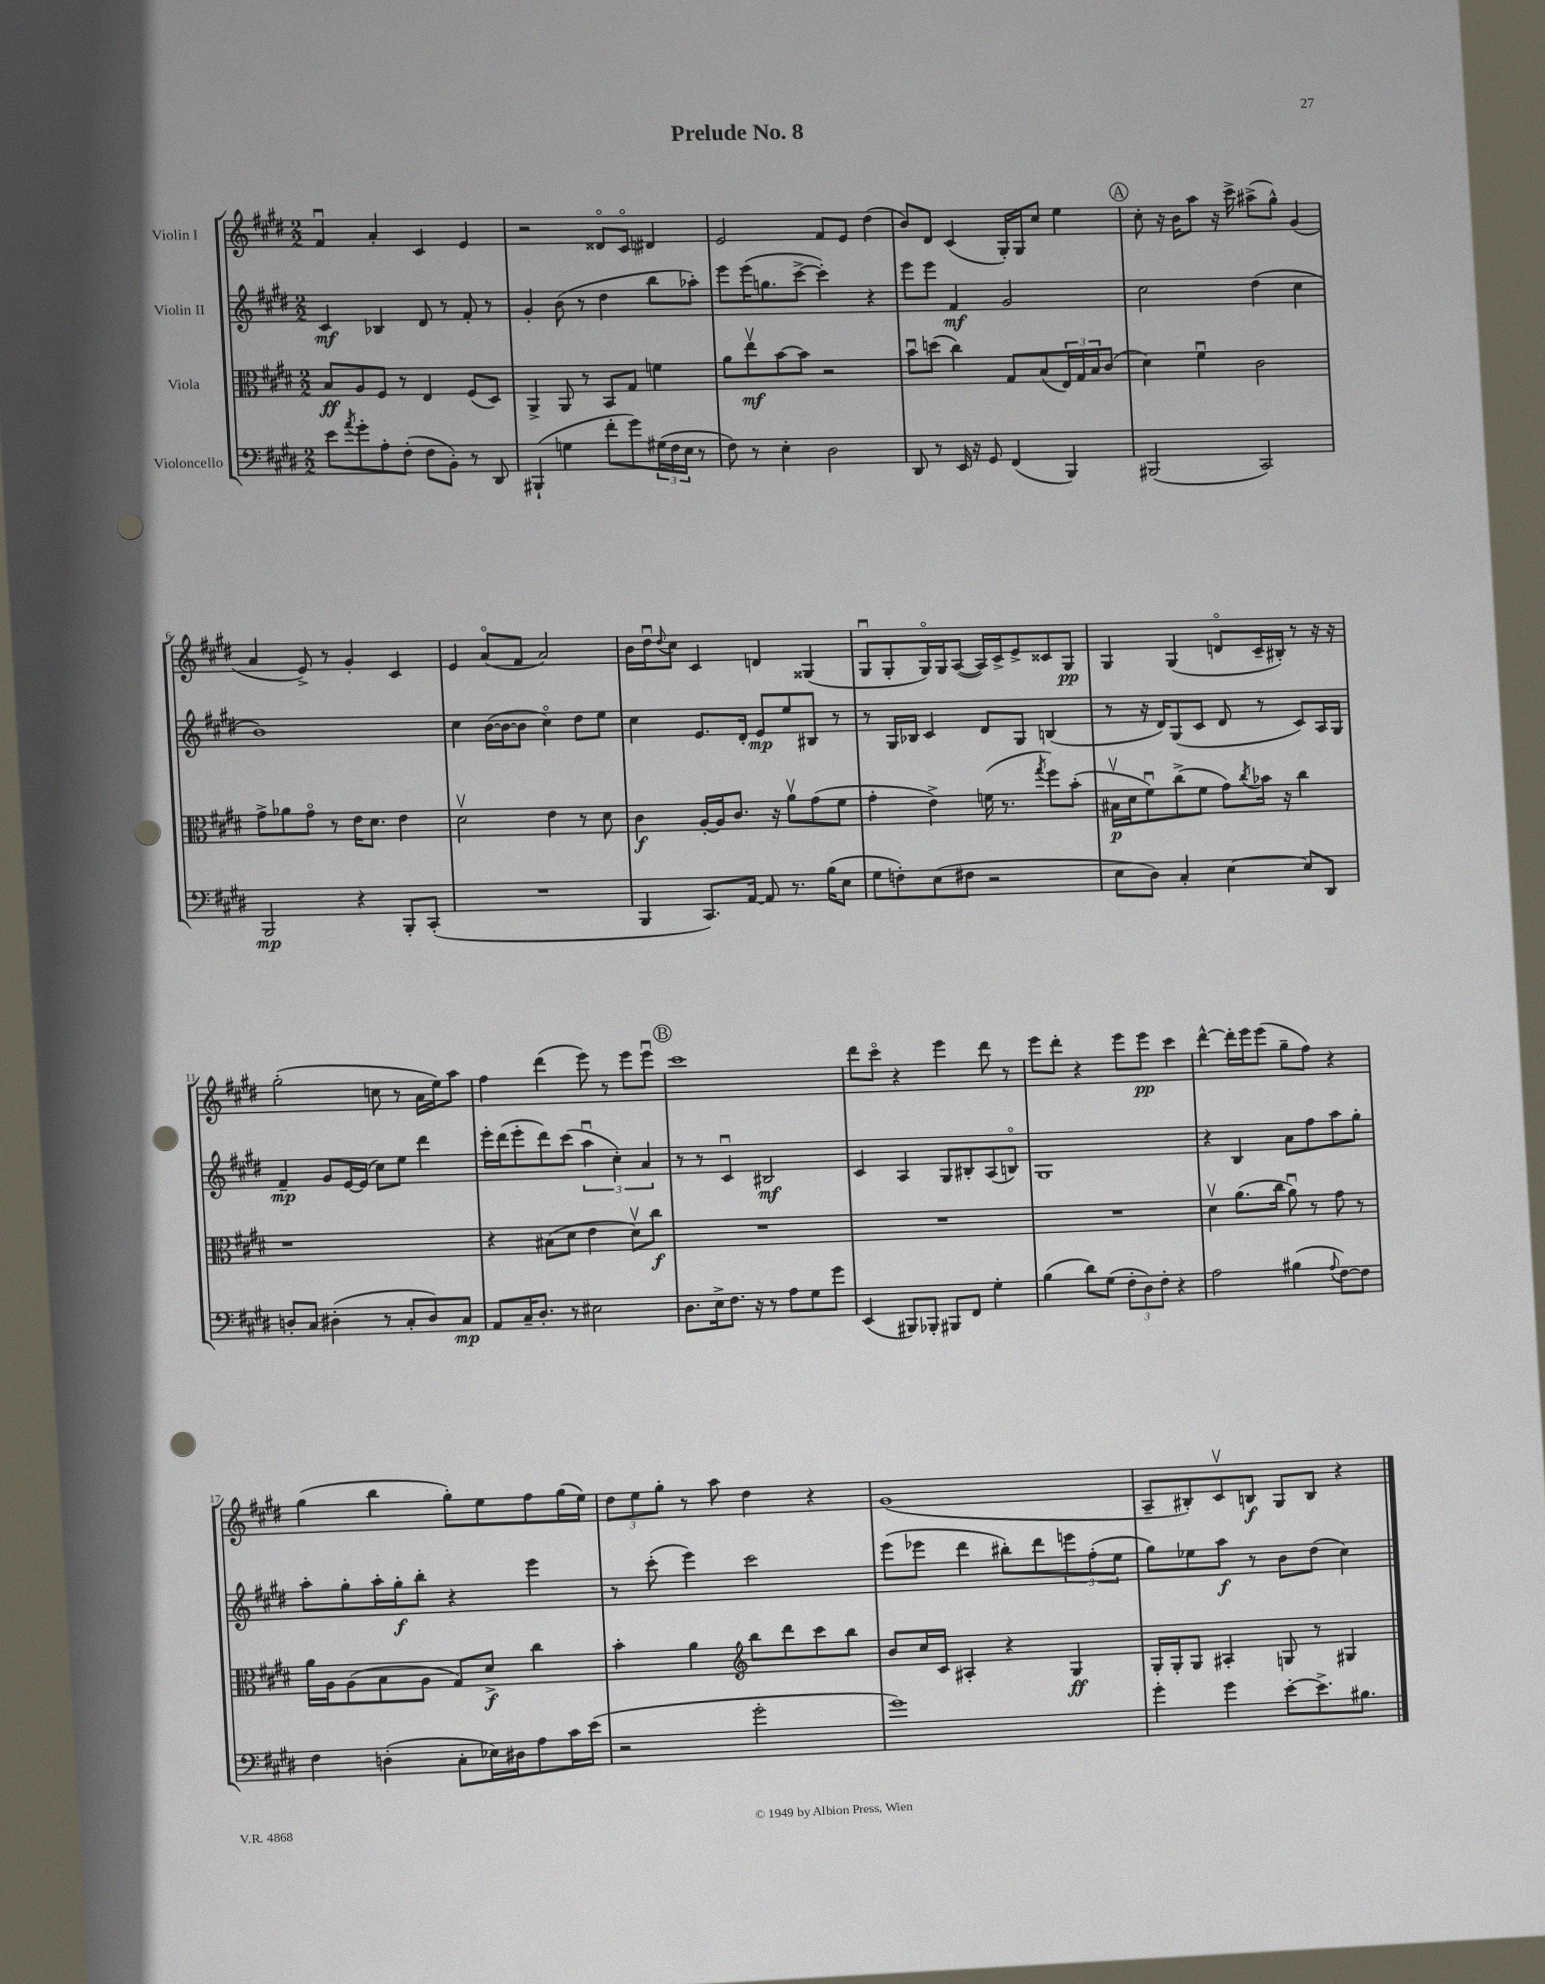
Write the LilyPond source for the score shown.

\header { title = "Prelude No. 8" }
<<
\new StaffGroup <<
\new Staff = "s0" \with { instrumentName = "Violin I" } {
    \clef treble \key e \major \numericTimeSignature \time 2/2
    fis'4\downbow a'4-. cis'4 e'4 |
    r2 disis'8\flageolet cis'8\flageolet dis'4 |
    e'2 fis'8 e'8 dis''4( |
    b'8) dis'8 cis'4( gis16-.) gis16 cis''8 e''4 |
    \mark \markup { \circle "A" } cis''8-. r16 b'16 a''8 r16 cis'''16-> ais''8->( gis''8-^) gis'4( |
    a'4 e'8->) r8 gis'4-. cis'4 |
    e'4 a'8\flageolet( fis'8 a'2) |
    b'16 dis''16\downbow \appoggiatura { dis''8 } cis''8 cis'4 d'4 gisis4( |
    gis8\downbow gis8-. gis16\flageolet) gis16 a8~( a16) cis'16-> e'8-> cisis'8 gis8\pp |
    gis4 gis4( d'8\flageolet cis'16-- bis16-.) r8 r16 r16 |
    gis''2-.( c''8 r8 a'16 e''16) a''8 |
    fis''4 dis'''4( e'''8) r8 e'''8 e'''8\downbow |
    \mark \markup { \circle "B" } cis'''1 |
    dis'''8 cis'''8\flageolet r4 e'''4 dis'''8 r8 |
    e'''8 dis'''8-. r4 e'''8 e'''8\pp cis'''4 |
    dis'''4~-^ dis'''16-. e'''16 e'''8( gis''8-- fis''8) r4 |
    gis''4( b''4 gis''8-.) e''8 fis''8 gis''16( e''16) |
    \tuplet 3/2 { dis''8 e''8 gis''8-. } r8 a''8 dis''4 r4 |
    gis'1( |
    a8-- bis8-.) cis'8\upbow b8\f gis8 b8 r4 \bar "|." |
}
\new Staff = "s1" \with { instrumentName = "Violin II" } {
    \clef treble \key e \major \numericTimeSignature \time 2/2
    cis'4\mf bes4 dis'8 r8 fis'8-. r8 |
    gis'4-. b'8( r8 dis''4 b''8 aes''8-.) |
    e'''8 e'''16( g''8. cis'''8~-> cis'''4-.) r4 |
    e'''8 e'''8 fis'4\mf gis'2 |
    \mark \markup { \circle "A" } cis''2 dis''4( cis''4 |
    b'1) |
    cis''4 b'16~( b'16~ b'8 cis''4\flageolet) dis''8 e''8 |
    cis''4 e'8. dis'16-. e'8\mp e''8 bis8 r8 |
    r8 gis16 bes16 cis'4 dis'8 gis8 b4( |
    r8 r16 dis'16) gis8( cis'8 dis'8 r8 cis'8) a16 gis16 |
    fis'4--\mp gis'8 e'16~ e'16( cis''8) e''8 dis'''4 |
    e'''16-. dis'''16( e'''8-. dis'''8) cis'''8( \tuplet 3/2 { a''4\downbow cis''4-.) a'4 } |
    \mark \markup { \circle "B" } r8 r8 cis'4\downbow bis2\mf |
    cis'4 a4 gis8 bis8-. a8( b8\flageolet) |
    gis1 |
    r4 b4 a'8 fis''8 a''8 gis''8-. |
    a''8-. gis''8-. a''16-. gis''16-.\f b''8-. r4 e'''4 |
    r8 cis'''8-.( e'''4) cis'''2 |
    e'''8( ees'''8 dis'''4 bis''8-.) dis'''8 \tuplet 3/2 { e'''8 fis''8-.( e''8 } |
    gis''8) ees''8 a''8\f r8 b'8 dis''8( cis''4) \bar "|." |
}
\new Staff = "s2" \with { instrumentName = "Viola" } {
    \clef alto \key e \major \numericTimeSignature \time 2/2
    b8\ff a8 fis8 r8 e4 fis8( dis8) |
    a,4-> a,8 r8 b,8 gis8 f'4 |
    a'8 e''8\upbow\mf b'8~ b'8 r2 |
    b'8\downbow d''8( cis''4) gis8 b8( \tuplet 3/2 { e16) gis16 b16 } cis'8( |
    \mark \markup { \circle "A" } dis'4) fis'4\downbow cis'2 |
    gis'8-> aes'8 gis'8\flageolet r8 e'16 dis'8. e'4 |
    dis'2\upbow e'4 r8 dis'8 |
    cis'4\f a16~-. a16 cis'8. r16 a'8\upbow gis'8( fis'8 |
    gis'4-. e'4->) f'16( r8. \acciaccatura { gis''8 } fis''8) b'8-.( |
    bis16\upbow\p dis'16 fis'8\downbow) cis''8->( fis'8 gis'8) \acciaccatura { cis''8 } bes'16 r16 cis''4 |
    r1 |
    r4 bis8( dis'8 e'4 dis'8\upbow) cis''8\f |
    \mark \markup { \circle "B" } R1 |
    R1 |
    R1 |
    dis'4\upbow a'8.( cis''16 a'8\downbow) r8 gis'8 r8 |
    a'16 a16 a8( b8 a8 gis8) dis'8->\f cis''4 |
    b'4-. a'4 \clef treble b''8 dis'''8 cis'''8 b''8 |
    b'8 cis''16 cis'16 ais4-. r4 gis4\ff |
    gis16-. gis16-. gis8 ais4-. g8 r8 gis4 \bar "|." |
}
\new Staff = "s3" \with { instrumentName = "Violoncello" } {
    \clef bass \key e \major \numericTimeSignature \time 2/2
    e'8 \acciaccatura { a'8 } gis'8-. a8-. fis8-.( fis8 b,8-.) r8 dis,8 |
    bis,,4-!( g4 fis'8-. gis'8) \tuplet 3/2 { gis16( fis16 e16 } r8 |
    fis8) r8 e4-. dis2 |
    dis,8 r8 e,16 r16 gis,8 fis,4( b,,4) |
    \mark \markup { \circle "A" } bis,,2( cis,2) |
    b,,2\mp r4 b,,8-. cis,8-.( |
    R1 |
    b,,4 cis,8.) a,16~ a,8 r8. b16( e8 |
    gis8 f8-.) e8( fis8 r2 |
    e8 dis8) cis4-. e4~ e8 dis,8 |
    d8-. cis8 dis4-.( r8 cis8-. dis8) cis8\mp |
    a,8 cis16-- dis8.-. r8 eis2 |
    \mark \markup { \circle "B" } dis8. e16-> fis8. r16 r8 a8 gis8 gis'8 |
    e,4( bis,,8) bes,,8-. bis,,8 fis,8 gis4-. |
    b4( dis'8) gis8( \tuplet 3/2 { fis8-. dis8) fis8-. } r4 |
    a2 bis4( \appoggiatura { a8 } fis8~) fis8 |
    fis4 d4-.( cis8-. ees16) dis16 a8 cis'16 e'16( |
    r2 gis'2-. |
    gis'1) |
    gis'4-. gis'4 e'8~-. e'8.-> bis8. \bar "|." |
}
>>
>>
